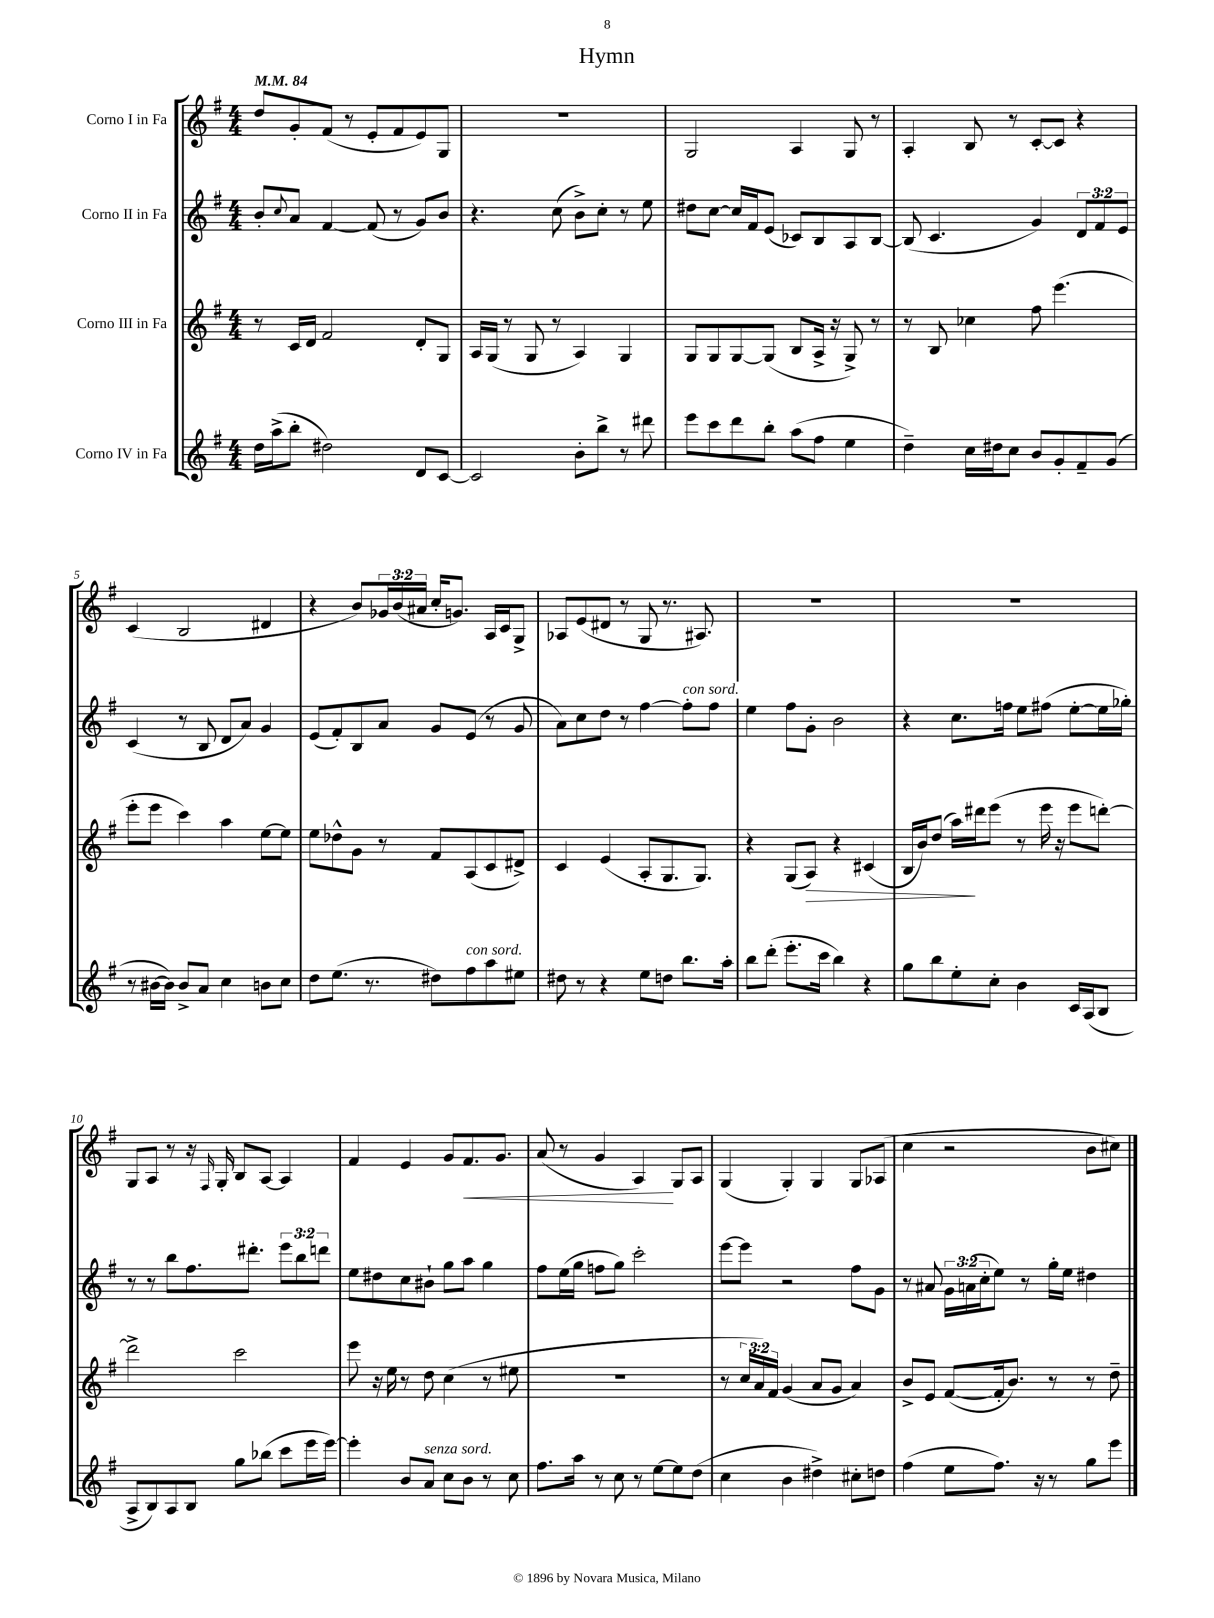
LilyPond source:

\header { title = "Hymn" }
<<
\new StaffGroup <<
\new Staff = "s0" \with { instrumentName = "Corno I in Fa" } {
    \clef treble \key g \major \numericTimeSignature \time 4/4 \override Staff.TupletNumber.text = #tuplet-number::calc-fraction-text \tempo 4 = 84
    d''8 g'8-. fis'8( r8 e'8-. fis'8 e'8) g8 |
    R1 |
    g2 a4 g8 r8 |
    a4-. b8 r8 c'8~-. c'8 r4 |
    c'4( b2 dis'4 |
    r4 b'8) \tuplet 3/2 { ges'16 b'16( ais'16 } c''16-. g'8.) a16 c'16 g8-> |
    aes8 e'8( dis'8 r8 g8 r8. ais8.) |
    r1 |
    R1 |
    g8 a8 r8 r16 \grace { fis16 } g16-. b8 a8~ a4 |
    fis'4 e'4 g'8 fis'8.\< g'8. |
    a'8( r8 g'4 a4\!) g8 a8 |
    g4( g4-.) g4 g8 aes8( |
    c''4 r2 b'8 cis''8) \bar "|." |
}
\new Staff = "s1" \with { instrumentName = "Corno II in Fa" } {
    \clef treble \key g \major \numericTimeSignature \time 4/4 \override Staff.TupletNumber.text = #tuplet-number::calc-fraction-text
    b'8-. \appoggiatura { c''8 } a'8 fis'4~ fis'8( r8 g'8) b'8 |
    r4. c''8( b'8->) c''8-. r8 e''8 |
    dis''8 c''8~ c''16 fis'16 e'8( ces'8) b8 a8 b8~ |
    b8( c'4. g'4) \tuplet 3/2 { d'8 fis'8 e'8 } |
    c'4( r8 b8 d'8 a'8) g'4 |
    e'8( fis'8-.) b8 a'8 g'8 e'8( r8 g'8 |
    a'8) c''8 d''8 r8 fis''4~ fis''8-.^\markup { \italic "con sord." } fis''8 |
    e''4 fis''8 g'8-. b'2 |
    r4 c''8. f''16 e''8 fis''8( e''8~-. e''16 ges''16-.) |
    r8 r8 b''8 fis''8. dis'''8.-. \tuplet 3/2 { e'''8 b''8 d'''8 } |
    e''8 dis''8 c''8 bis'8-! g''8 a''8 g''4 |
    fis''8 e''16( g''16 f''8 g''8) c'''2-. |
    e'''8~ e'''8 r2 fis''8 g'8 |
    r8 ais'8 \tuplet 3/2 { g'16 a'16( c''16-. } e''8) r8 g''16-. e''16 dis''4 \bar "|." |
}
\new Staff = "s2" \with { instrumentName = "Corno III in Fa" } {
    \clef treble \key g \major \numericTimeSignature \time 4/4 \override Staff.TupletNumber.text = #tuplet-number::calc-fraction-text
    r8 c'16 d'16 fis'2 d'8-. g8 |
    a16 g16( r8 g8 r8 a4) g4 |
    g8 g8 g8~ g8( b8 a16-> r16 g8->) r8 |
    r8 b8 ces''4 fis''8 e'''4.( |
    e'''8-. e'''8 c'''4) a''4 e''8~ e''8 |
    e''8 des''8-^ g'8 r8 fis'8 a8( c'8 dis'8->) |
    c'4 e'4( a8-. g8. g8.) |
    r4 g8( a8\>) r4 cis'4( |
    b16 b'16) d''8( a''16\!) dis'''16 e'''8( r8 e'''16 r16 e'''8 d'''8~-.) |
    d'''2-> c'''2 |
    e'''8 r16 e''16 r8 d''8 c''4( r8 eis''8 |
    R1 |
    r8 \tuplet 3/2 { c''16 a'16) fis'16 } g'4( a'8 g'8 a'4) |
    b'8-> e'8 fis'8~( fis'16-. b'8.) r8 r8 d''8-- \bar "|." |
}
\new Staff = "s3" \with { instrumentName = "Corno IV in Fa" } {
    \clef treble \key g \major \numericTimeSignature \time 4/4
    d''16 a''16->( b''8-. dis''2) d'8 c'8~ |
    c'2 b'8-. b''8-> r8 dis'''8 |
    e'''8 c'''8 d'''8 b''8-. a''8( fis''8 e''4 |
    d''4--) c''16 dis''16 c''8 b'8 g'8-. fis'8-- g'8( |
    r8 bis'16~ bis'16) bis'8-> a'8 c''4 b'8 c''8 |
    d''8 e''8.( r8. dis''8) fis''8^\markup { \italic "con sord." } a''8 eis''8 |
    dis''8 r8 r4 e''8 d''8 b''8. a''16-. |
    b''8 d'''8-.( e'''8.-. c'''16 b''4) r4 |
    g''8 b''8 e''8-. c''8-. b'4 c'16 a16( b8 |
    a8-> b8) a8 b8 g''8 bes''8( c'''8 e'''16 e'''16~) |
    e'''4-. b'8 a'8^\markup { \italic "senza sord." } c''8 b'8 r8 c''8 |
    fis''8. a''16 r8 c''8 r8 e''8~ e''8 d''8( |
    c''4 b'4 dis''4->) cis''8-. d''8 |
    fis''4( e''8 fis''8.) r16 r8 g''8 e'''8 \bar "|." |
}
>>
>>
